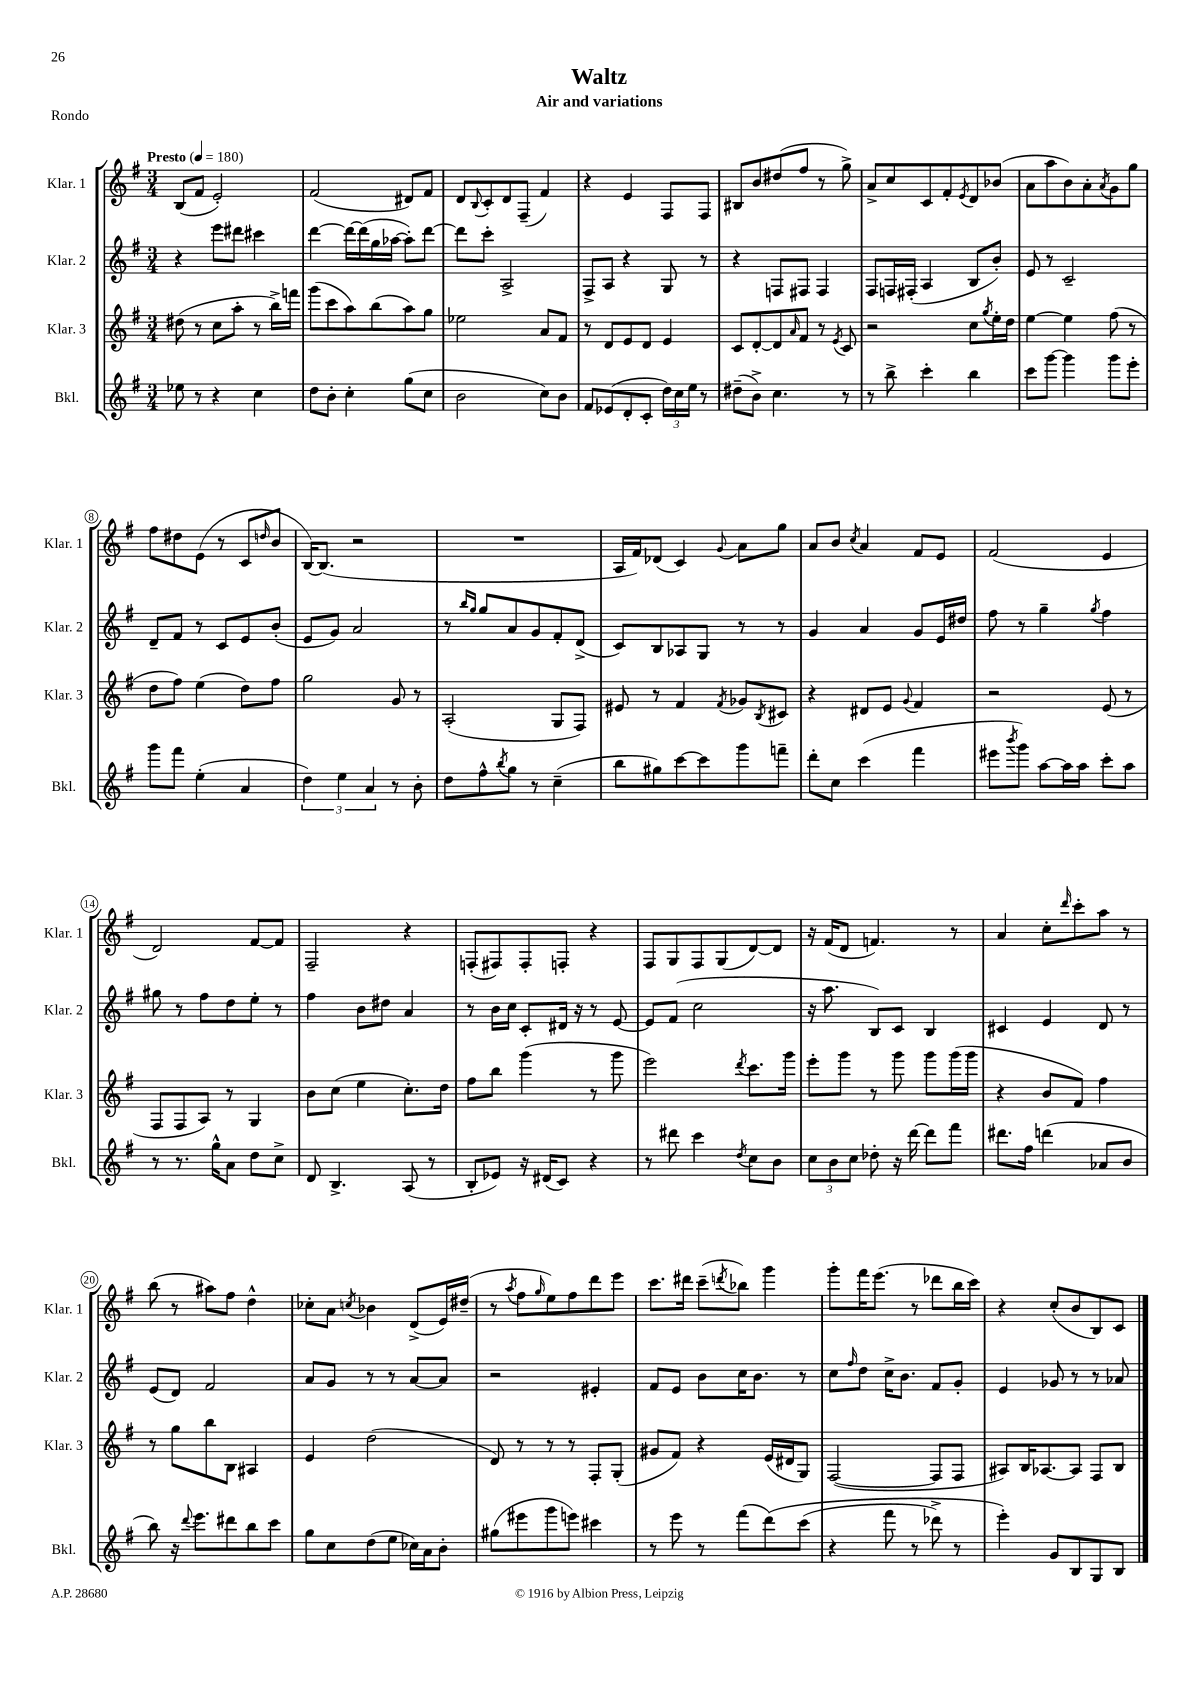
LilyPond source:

\header { title = "Waltz" subtitle = "Air and variations" piece = "Rondo" }
<<
\new StaffGroup <<
\new Staff = "s0" \with { instrumentName = "Klar. 1" shortInstrumentName = "Klar. 1" } {
    \clef treble \key g \major \numericTimeSignature \time 3/4 \tempo "Presto" 4 = 180
    b8( fis'8 e'2-.) |
    fis'2( dis'8) fis'8 |
    d'8 \appoggiatura { b8 } c'8-. d'8 fis8--( fis'4) |
    r4 e'4 fis8 fis8 |
    bis8 b'8 dis''8( fis''8 r8 g''8->) |
    a'8-> c''8 c'8 fis'8-. \acciaccatura { e'8 } d'8 bes'8( |
    a'8 a''8 b'8) a'8-. \acciaccatura { a'8 } g'8 g''8 |
    fis''8 dis''8 e'8( r8 c'8 \grace { d''16 } b'8 |
    b16~) b8.( r2 |
    R2. |
    a16 fis'16) des'8( c'4) \appoggiatura { g'8 } a'8 g''8 |
    a'8 b'8 \acciaccatura { c''8 } a'4 fis'8 e'8 |
    fis'2( e'4 |
    d'2) fis'8~ fis'8 |
    fis2-- r4 |
    f8-.( fis8) fis8-. f8-. r4 |
    fis8 g8 fis8 g8( d'8~) d'8 |
    r16 fis'16( d'8 f'4.) r8 |
    a'4 c''8-. \grace { d'''16 } c'''8-. a''8 r8 |
    b''8( r8 ais''8) fis''8 d''4-^ |
    ces''8-. a'8 \acciaccatura { c''8 } bes'4 d'8->( e'16) dis''16--( |
    r8 \acciaccatura { a''8 } fis''8 \grace { g''16 } e''8) fis''8 d'''8 e'''8 |
    c'''8. dis'''16 c'''8--( \acciaccatura { d'''8 } bes''8) g'''4 |
    g'''8-. fis'''16 e'''8.( r8 des'''8 b''16 c'''16) |
    r4 c''8-.( b'8 b8) c'8 \bar "|." |
}
\new Staff = "s1" \with { instrumentName = "Klar. 2" shortInstrumentName = "Klar. 2" } {
    \clef treble \key g \major \numericTimeSignature \time 3/4
    r4 e'''8 dis'''8 cis'''4 |
    d'''4~ d'''16~ d'''16( g''16 aes''16~ aes''8-.) d'''8~ |
    d'''8 c'''8-. a2-> |
    fis8-> a8 r4 g8 r8 |
    r4 f8 fis8 fis4 |
    fis8 f16 fis16-.( a4 b8 b'8-.) |
    e'8 r8 c'2-- |
    d'8-- fis'8 r8 c'8 e'8 b'8-.( |
    e'8 g'8) a'2 |
    r8 \grace { b''16 g''16 } g''8 a'8 g'8 fis'8-. d'8->( |
    c'8) b8 aes8 g8 r8 r8 |
    g'4 a'4 g'8 e'16 dis''16 |
    fis''8 r8 g''4-- \acciaccatura { g''8 } fis''4 |
    gis''8 r8 fis''8 d''8 e''8-. r8 |
    fis''4 b'8 dis''8 a'4 |
    r8 b'16 c''16 c'8-. dis'16 r16 r8 e'8~ |
    e'8 fis'8( c''2 |
    r16 a''8. b8) c'8 b4 |
    cis'4 e'4 d'8 r8 |
    e'8( d'8) fis'2 |
    a'8 g'8 r8 r8 a'8~ a'8 |
    r2 eis'4-. |
    fis'8 e'8 b'8 c''16 b'8. r8 |
    c''8 \grace { fis''16 } d''8 c''16-> b'8. fis'8 g'8-. |
    e'4 ges'8 r8 r8 aes'8 \bar "|." |
}
\new Staff = "s2" \with { instrumentName = "Klar. 3" shortInstrumentName = "Klar. 3" } {
    \clef treble \key g \major \numericTimeSignature \time 3/4
    dis''8( r8 c''8 a''8-. r8 b''16->) f'''16 |
    g'''8( c'''8 a''8) b''8( a''8) g''8 |
    ees''2 a'8 fis'8 |
    r8 d'8 e'8 d'8 e'4 |
    c'8 d'8~-. d'8 \grace { a'16 } fis'8 r8 \acciaccatura { e'8 } c'8 |
    r2 c''8 \acciaccatura { g''8 } e''16-. d''16 |
    e''4~ e''4 fis''8( r8 |
    d''8 fis''8) e''4( d''8) fis''8 |
    g''2 g'8 r8 |
    a2-.( g8 fis8) |
    eis'8 r8 fis'4 \acciaccatura { fis'8 } ges'8 \acciaccatura { b8 } cis'8 |
    r4 dis'8 e'8 \appoggiatura { g'8 } fis'4 |
    r2 e'8( r8 |
    fis8 fis8 a8) r8 g4 |
    b'8 c''8( e''4 c''8.-.) d''16 |
    fis''8 b''8 g'''4( r8 g'''8 |
    e'''2) \acciaccatura { d'''8 } c'''8. g'''16 |
    e'''8-. g'''8 r8 g'''8 g'''8 g'''16( g'''16 |
    r4 b'8 fis'8) fis''4 |
    r8 g''8 b''8 b8 ais4 |
    e'4 d''2( |
    d'8) r8 r8 r8 fis8-. g8-.( |
    gis'8 fis'8) r4 e'16( dis'16 g8) |
    fis2~( fis8 fis8 |
    ais8) b16 aes8.~ aes8 fis8 b8 \bar "|." |
}
\new Staff = "s3" \with { instrumentName = "Bkl." shortInstrumentName = "Bkl." } {
    \clef treble \key g \major \numericTimeSignature \time 3/4
    ees''8 r8 r4 c''4 |
    d''8 b'8-. c''4-. g''8( c''8 |
    b'2 c''8) b'8 |
    fis'8 ees'8( d'8-. c'8-. \tuplet 3/2 { d''16) c''16 e''16 } r8 |
    dis''8--( b'8->) c''4. r8 |
    r8 b''8-> c'''4-. b''4 |
    c'''8 g'''8~ g'''4 g'''8 e'''8-. |
    g'''8 fis'''8 e''4-.( a'4 |
    \tuplet 3/2 { d''4) e''4 a'4 } r8 b'8-. |
    d''8 fis''8-^ \acciaccatura { b''8 } g''8 r8 c''4--( |
    b''8 gis''8) c'''8~ c'''8 g'''8 f'''8-- |
    d'''8-. c''8 c'''4( fis'''4 |
    eis'''8 \acciaccatura { b'''8 } g'''8) a''8~ a''16 a''16 c'''8-. a''8 |
    r8 r8. g''16-^ a'8 d''8 c''8-> |
    d'8 b4.-> a8( r8 |
    b8-. ees'8) r16 dis'16( c'8) r4 |
    r8 dis'''8 c'''4 \acciaccatura { d''8 } c''8 b'8 |
    \tuplet 3/2 { c''8 b'8 c''8 } des''8-. r16 d'''16~ d'''8 fis'''8 |
    dis'''8. fis''16 d'''4( aes'8 b'8 |
    b''8) r16 \appoggiatura { d'''8 } e'''8. dis'''8 b''8 c'''8 |
    g''8 c''8 d''8( e''8 ces''16) a'16 b'8-. |
    gis''8( eis'''8 g'''8 e'''8) cis'''4 |
    r8 e'''8 r8 fis'''8( d'''8)\( c'''8( |
    r4 fis'''8 r8 des'''8->) r8 |
    e'''4-.\) g'8 b8 g8 b8 \bar "|." |
}
>>
>>
\layout { \context { \Score \override BarNumber.stencil = #(make-stencil-circler 0.1 0.3 ly:text-interface::print) } }
